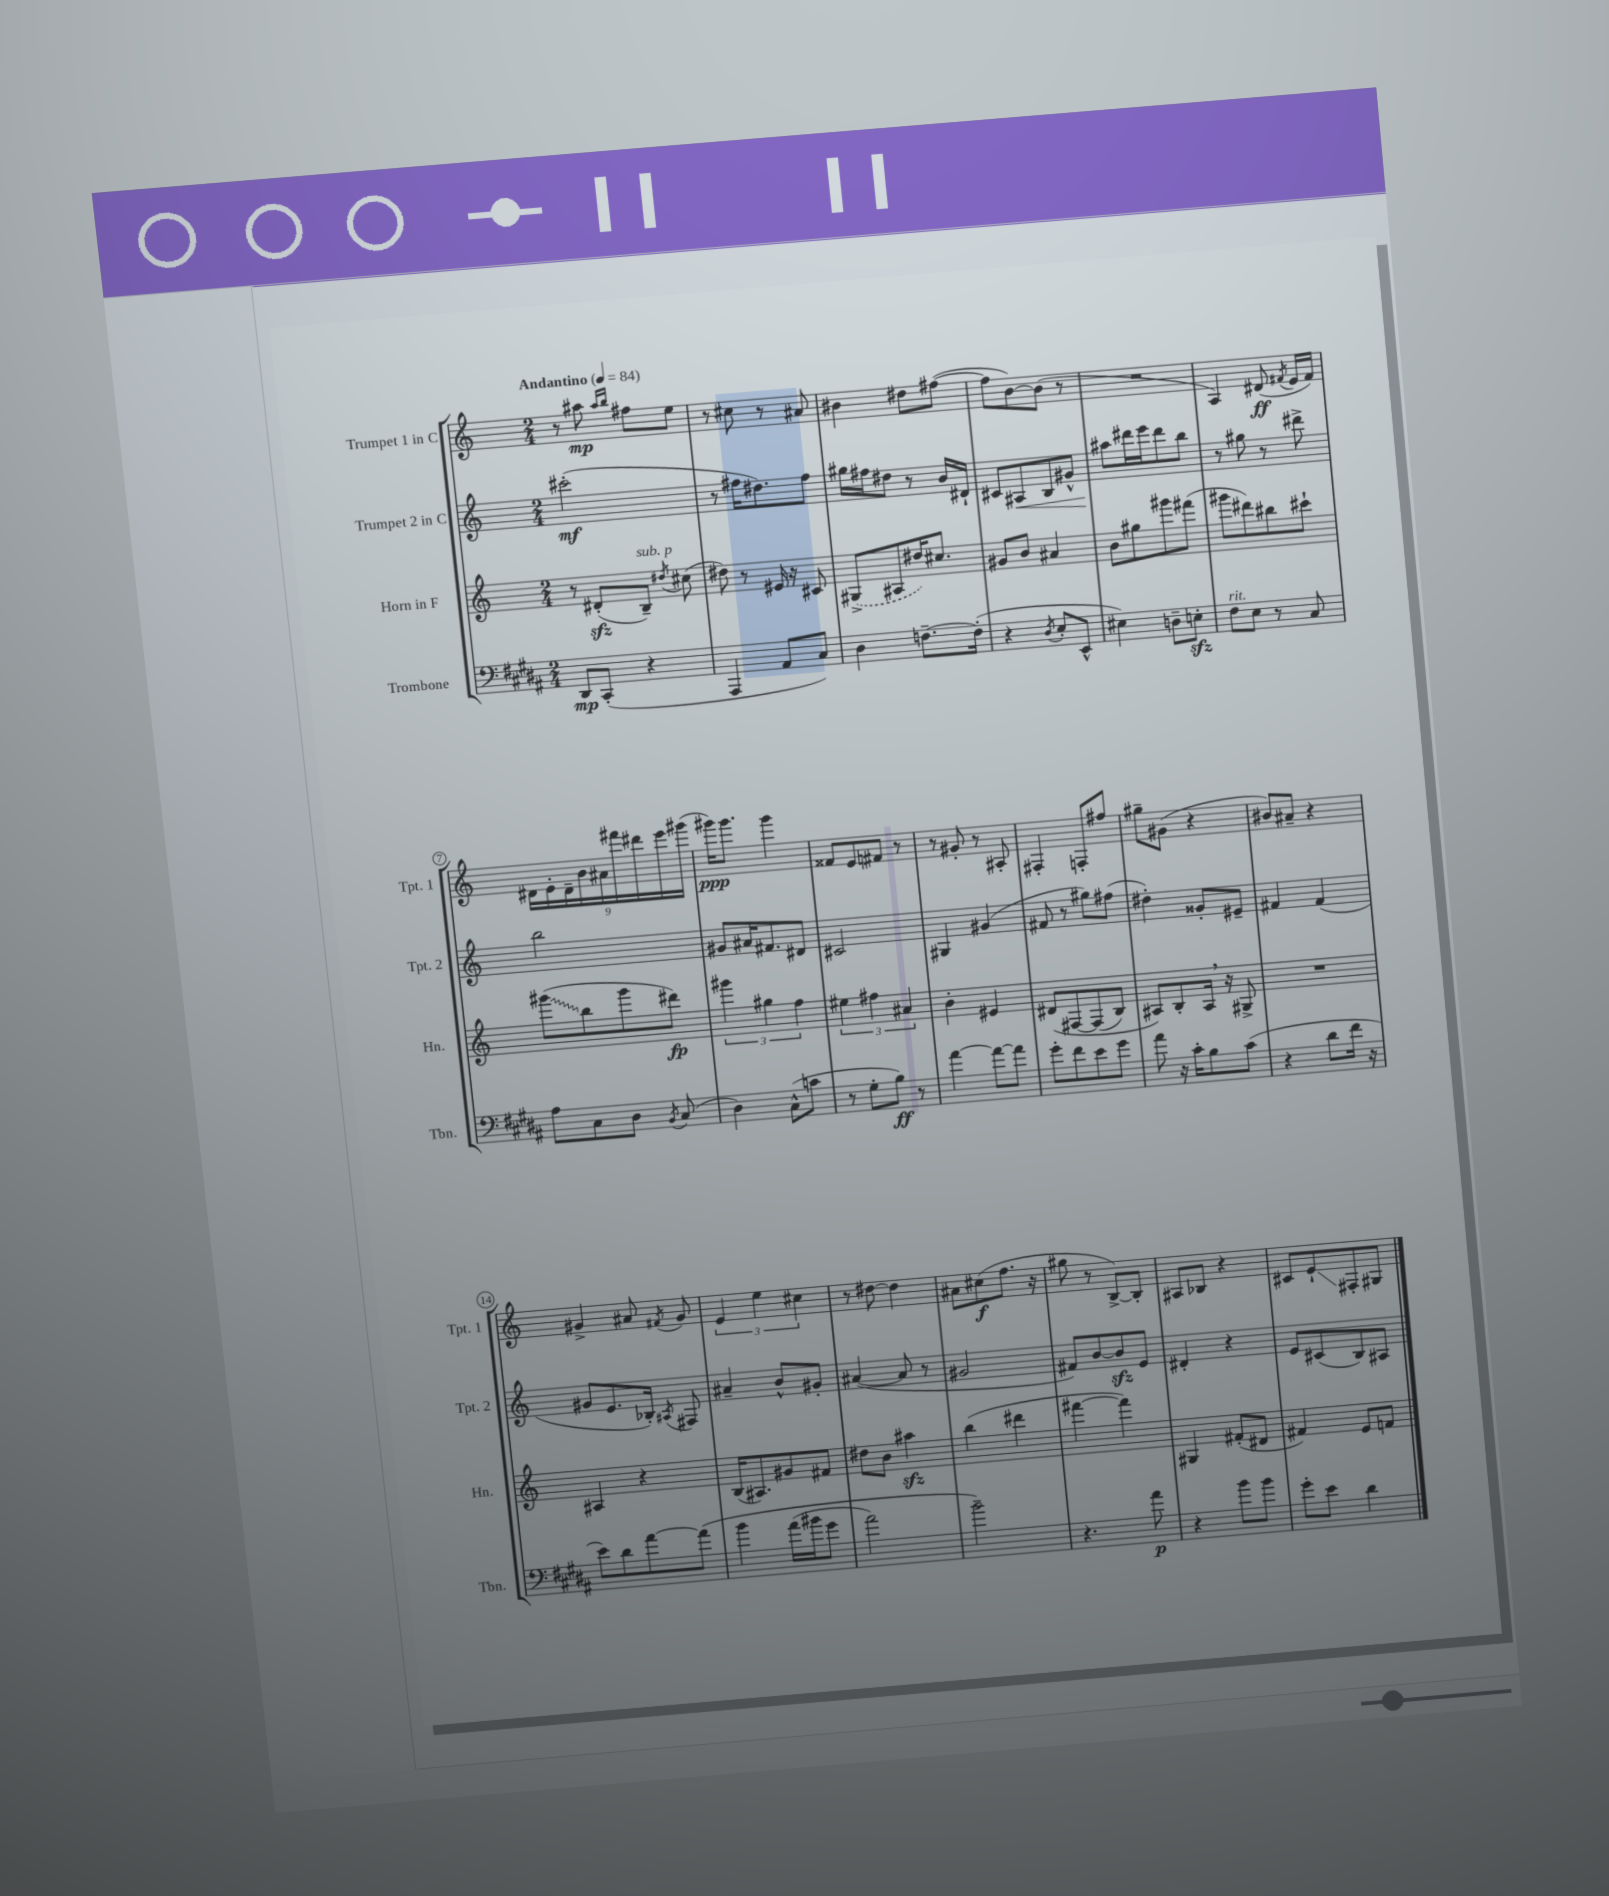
<<
\new StaffGroup <<
\new Staff = "s0" \with { instrumentName = "Trumpet 1 in C" shortInstrumentName = "Tpt. 1" } {
    \clef treble \key c \major \numericTimeSignature \time 2/4 \tempo "Andantino" 4 = 84
    \autoBeamOff r8 ais''8\mp \grace { ais''16[ b''16] } fis''8[ e''8] |
    r8 cis''8 r8 ais'8 |
    bis'4 dis''8[ fis''8]~( |
    fis''8[ b'8~) b'8]( r8 |
    R2 |
    a4) dis'8\ff( \acciaccatura { fis'8 } e'16[ fis'16]) |
    \tuplet 9/8 { dis'16[ e'16-. dis'16-- b'16 ais'16 fis'''16 dis'''16 e'''16 gis'''16]( } |
    gis'''16[\ppp) gis'''8.] gis'''4 |
    fisis'8[ e'8 fis'8] r8 |
    r8 gis'8-. r8 ais8-. |
    fis4-. f8[-. fis''8] |
    gis''8[-- gis'8]( r4 |
    bis'8[) ais'8]-- r4 |
    gis'4-> ais'8 \acciaccatura { fis'8 } gis'8 |
    \tuplet 3/2 { e'4 e''4 cis''4 } |
    r8 dis''8~ dis''4 |
    ais'8[ cis''8\f( f''8.] r16 |
    gis''8 r8 b8[~->) b8]-. |
    ais8[ bes8] r4 |
    cis'8[ e'8-!\glissando fis8-. gis8] \bar "|." |
}
\new Staff = "s1" \with { instrumentName = "Trumpet 2 in C" shortInstrumentName = "Tpt. 2" } {
    \clef treble \key c \major \numericTimeSignature \time 2/4
    \autoBeamOff cis'''2-.\mf( |
    r8 fis''16[ dis''8.) fis''8] |
    gis''16[ fis''16 dis''8] r8 b'16[ dis'16]-! |
    cis'8[ ais8\< b8 gis'8]-^ |
    ais''8[\! dis'''16 e'''16 dis'''8 b''8] |
    r8 gis''8 r8 dis'''8-> |
    b''2 |
    gis'8[ ais'16 fis'8. dis'8] |
    cis'2 |
    gis4 gis'4( |
    fis'8 r8 gis''8[) fis''8]( |
    dis''4-.) gisis'8[-. eis'8]-- |
    fis'4 fis'4( |
    gis'8[ e'8. bes16]-.) \acciaccatura { ais8 } fis8 |
    ais'4-- b'8[-^ gis'8]-. |
    ais'4~( ais'8 r8 |
    gis'2 |
    fis'8[) b'8~ b'8\sfz e'8] |
    dis'4-. r4 |
    e'8[ cis'8( b8) ais8] \bar "|." |
}
\new Staff = "s2" \with { instrumentName = "Horn in F" shortInstrumentName = "Hn." } {
    \clef treble \key c \major \numericTimeSignature \time 2/4
    \autoBeamOff r8 dis'8[-.\sfz( b8]--^\markup { \italic "sub. p" }) \acciaccatura { dis''8 } cis''8( |
    dis''8) r8 eis'16 r16 cis'8 |
    \once \slurDashed gis8[->( ais8 dis''16) cis''8.] |
    gis'8[ b'8] ais'4 |
    b'8[ gis''8 gis'''8 fis'''8]( |
    gis'''8[ dis'''8) bis''8 cis'''8]-! |
    \once \override Glissando.style = #'zigzag gis'''8[\glissando( b''8 gis'''8 dis'''8]\fp) |
    \tuplet 3/2 { gis'''4 gis''4 f''4 } |
    \tuplet 3/2 { eis''4 fis''4 ais'4 } |
    b'4-. eis'4 |
    dis'8[\( fis8~ fis8( b8]) |
    ais8[\) b8-. ais16] \breathe r16 gis8-> |
    R2 |
    ais4 r4 |
    b16[( ais8.) gis'8 fis'8] |
    dis''8[ b'8] ais''4\sfz |
    b''4( dis'''4 |
    fis'''4~ fis'''4) |
    gis4 fis'8[-.( dis'8] |
    fis'4) e'8[ f'8] \bar "|." |
}
\new Staff = "s3" \with { instrumentName = "Trombone" shortInstrumentName = "Tbn." } {
    \clef bass \key b \major \numericTimeSignature \time 2/4
    \autoBeamOff dis,8[\mp cis,8]-.( r4 |
    ais,,4 ais,8[ cis8]) |
    dis4 f8.[~-- f16]-.( |
    r4 \acciaccatura { dis8 } e8[-. e,8]-^ |
    eis4) d8[-- e8]-.\sfz |
    fis8[^\markup { \italic "rit." } e8] r8 cis8 |
    ais8[ cis8 dis8] \acciaccatura { b,8 } cis8( |
    dis4) cis8[-^( c'8] |
    r8 gis8[-. b8]\ff) r8 |
    ais'4~ ais'8[~ ais'8] |
    gis'8[-. fis'8 e'8 gis'8] |
    ais'8 r16 cis'16[-. b8 cis'8]( |
    r4 dis'8[ fis'16] r16 |
    e'8[) dis'8 ais'8~ ais'8]\( |
    b'4 ais'16[( bis'16 gis'8] |
    ais'2) |
    b'2--\) |
    r4. ais'8\p |
    r4 b'8[ b'8] |
    gis'8[-. e'8] dis'4 \bar "|." |
}
>>
>>
\layout { \context { \Score \override BarNumber.stencil = #(make-stencil-circler 0.1 0.3 ly:text-interface::print) } }
